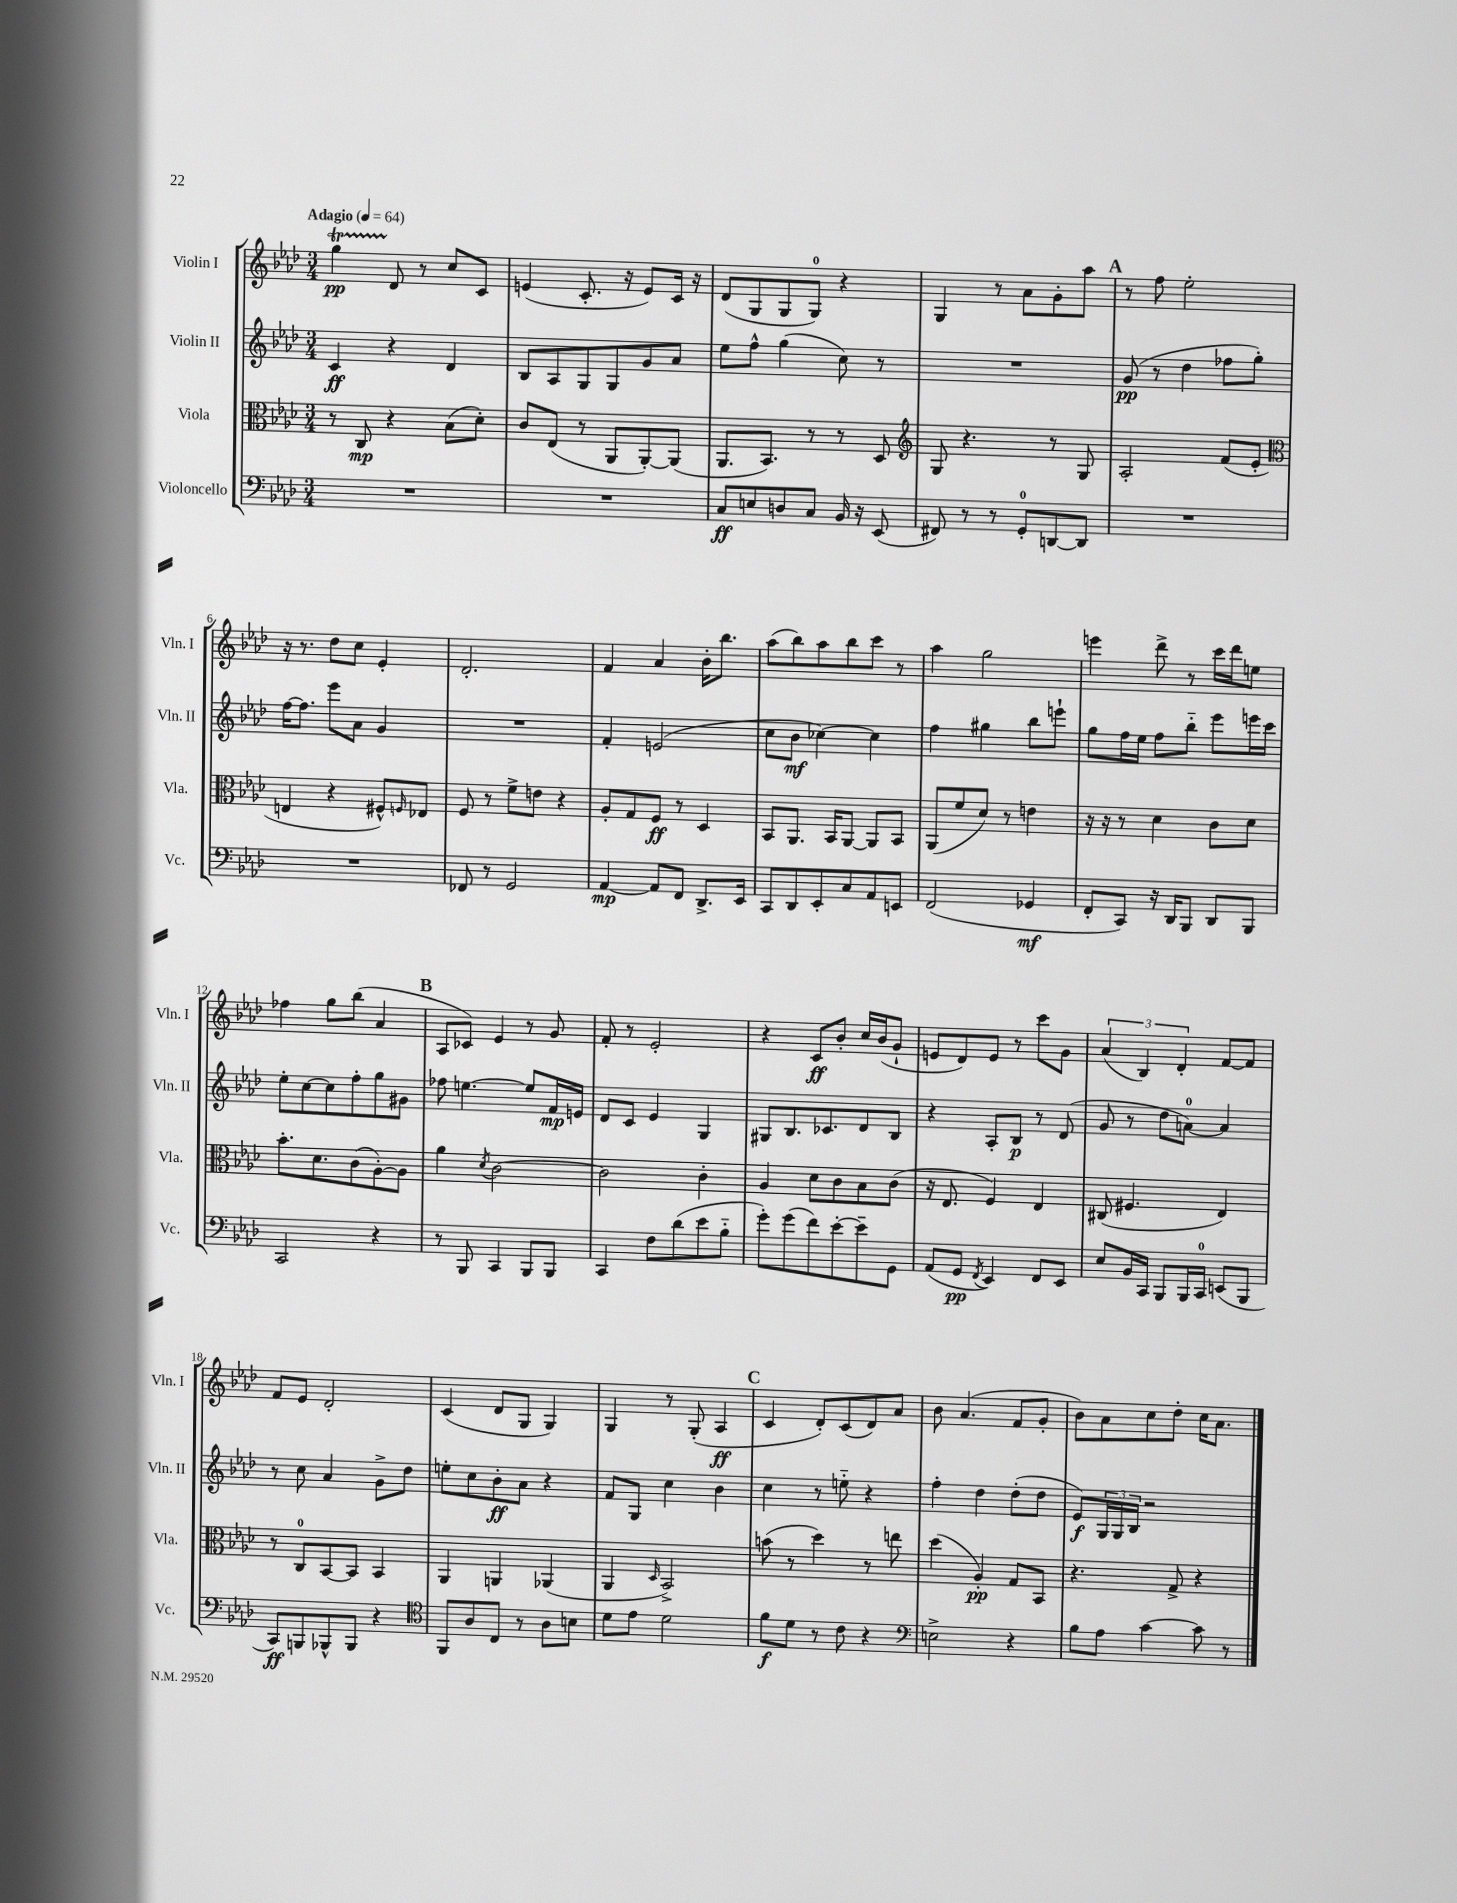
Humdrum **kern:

**kern	**dynam	**kern	**dynam	**kern	**dynam	**kern	**dynam
*part4	*part4	*part3	*part3	*part2	*part2	*part1	*part1
*staff4	*staff4	*staff3	*staff3	*staff2	*staff2	*staff1	*staff1
*I"Violoncello	*	*I"Viola	*	*I"Violin II	*	*I"Violin I	*
*I'Vc.	*	*I'Vla.	*	*I'Vln. II	*	*I'Vln. I	*
*clefF4	*	*clefC3	*	*clefG2	*	*clefG2	*
*k[b-e-a-d-]	*	*k[b-e-a-d-]	*	*k[b-e-a-d-]	*	*k[b-e-a-d-]	*
*M3/4	*	*M3/4	*	*M3/4	*	*M3/4	*
*MM64	*	*MM64	*	*MM64	*	*MM64	*
=1	=1	=1	=1	=1	=1	=1	=1
!	!	!	!	!	!	!LO:TX:a:B:t=Adagio	!
2.r	.	8r	.	4c/	ff	4ggt\	pp
.	.	8C/	mp	.	.	.	.
.	.	4r	.	4r	.	8d-/	.
.	.	.	.	.	.	8r	.
.	.	(8B-\L	.	4d-/	.	8cc/L	.
.	.	8d-'\J)	.	.	.	8c/J	.
=2	=2	=2	=2	=2	=2	=2	=2
2.r	.	8c/L	.	8B-/L	.	(4en/	.
.	.	(8E-/J	.	8A-/	.	.	.
.	.	8r	.	8G/	.	8.c'/	.
.	.	8AA-/L	.	8G/	.	.	.
.	.	.	.	.	.	16r	.
.	.	[8AA-'/)	.	8g/	.	8e/L)	.
.	.	(8AA-/J]	.	8a-/J	.	16c/Jk	.
.	.	.	.	.	.	16r	.
=3	=3	=3	=3	=3	=3	=3	=3
8C/L	ff	8.AA-/L	.	8ee-\L	.	(8d-/L	.
8En/	.	.	.	8ff^^\J	.	8G/	.
.	.	8.BB-/J)	.	.	.	.	.
8Dn/	.	.	.	(4gg\	.	8G/	.
8C/J	.	8r	.	.	.	8G/J)	.
16BB-/	.	8r	.	8cc\)	.	4r	.
16r	.	.	.	.	.	.	.
(8EE-/	.	8D-/	.	8r	.	.	.
=4	=4	=4	=4	=4	=4	=4	=4
*	*	*clefG2	*	*	*	*	*
8FF#X/)	.	8G/	.	2.r	.	4G/	.
8r	.	4.r	.	.	.	.	.
8r	.	.	.	.	.	8r	.
8GG'/L	.	.	.	.	.	8a-\L	.
[8DDn/	.	8r	.	.	.	8g'\	.
8DD/J]	.	8G/	.	.	.	8aa-\J	.
!!LO:REH:place=s1:t=A
=5	=5	=5	=5	=5	=5	=5	=5
2.r	.	2A-'/	.	(8g/	pp	8r	.
.	.	.	.	8r	.	8ff\	.
.	.	.	.	4dd-\	.	2ee-'\	.
.	.	(8f/L	.	8ff-X\L	.	.	.
.	.	8e-'/J	.	8gg'\J)	.	.	.
!!LO:LB:g=z
=6	=6	=6	=6	=6	=6	=6	=6
*	*	*clefC3	*	*	*	*	*
2.r	.	4En/	.	[16ff\KL	.	16r	.
.	.	.	.	8.ff\J]	.	8.r	.
.	.	4r	.	8eee-\L	.	8dd-\L	.
.	.	.	.	8a-\J	.	8cc\J	.
.	.	8F#X^^/L)	.	4g/	.	4e-'/	.
.	.	16qqFn/	.	.	.	.	.
.	.	8E-X/J	.	.	.	.	.
=7	=7	=7	=7	=7	=7	=7	=7
8FF-X/	.	8F/	.	2.r	.	2.d-'/	.
8r	.	8r	.	.	.	.	.
2GG/	.	8f^\L	.	.	.	.	.
.	.	8en\J	.	.	.	.	.
.	.	4r	.	.	.	.	.
=8	=8	=8	=8	=8	=8	=8	=8
[4AA-/	mp	8A-'/L	.	4f'/	.	4f/	.
.	.	8G/	.	.	.	.	.
8AA-/L]	.	8F/J	ff	(2en/	.	4a-/	.
8FF/J	.	8r	.	.	.	.	.
8.DD-^/L	.	4D-/	.	.	.	16b-'\KL	.
.	.	.	.	.	.	8.bb-\J	.
16EE-/Jk	.	.	.	.	.	.	.
=9	=9	=9	=9	=9	=9	=9	=9
8CC/L	.	8BB-/L	.	8cc\L	.	(8aa-\L	.
8DD-/	.	8.AA-/J	.	8b-\J	mf	8bb-\)	.
8EE-'/	.	.	.	[4cc-X\)	.	8aa-\	.
.	.	16BB-/KL	.	.	.	.	.
8C/	.	[8AA-/J	.	.	.	8bb-\	.
8AA-/	.	8AA-/L]	.	4cc-\]	.	8ccc\J	.
8EEn/J	.	8BB-/J	.	.	.	8r	.
=10	=10	=10	=10	=10	=10	=10	=10
(2FF/	.	(8AA-/L	.	4ff\	.	4aa-\	.
.	.	8f/	.	.	.	.	.
.	.	8d-/J)	.	4gg#X\	.	2gg\	.
.	.	8r	.	.	.	.	.
4GG-X/	mf	4en\	.	8bb-\L	.	.	.
.	.	.	.	8eeen`\J	.	.	.
=11	=11	=11	=11	=11	=11	=11	=11
8FF'/L	.	16r	.	8gg\L	.	4eeen\	.
.	.	16r	.	.	.	.	.
8CC/J)	.	8r	.	16ff\L	.	.	.
.	.	.	.	16ee-\JJ	.	.	.
16r	.	4d-\	.	8ff\L	.	8ddd-^\	.
16DD-/KL	.	.	.	.	.	.	.
8BBB-/J	.	.	.	8bb-\J	.	8r	.
8DD-/L	.	8c\L	.	8eee-\L	.	16ccc\LL	.
.	.	.	.	.	.	16ddd-\J	.
8BBB-/J	.	8d-\J	.	16eeen\L	.	8een\J	.
.	.	.	.	16ccc\JJ	.	.	.
!!LO:LB:g=z
=12	=12	=12	=12	=12	=12	=12	=12
2CC/	.	8.b-'\L	.	8ee-'\L	.	4ff-X\	.
.	.	.	.	[8cc\	.	.	.
.	.	8.d-\	.	.	.	.	.
.	.	.	.	8cc\]	.	8gg\L	.
.	.	(8c\	.	8ff'\	.	(8bb-\J	.
4r	.	[8A-'\)	.	8gg\	.	4a-/	.
.	.	8A-\J]	.	8g#X\J	.	.	.
!!LO:REH:place=s1:t=B
=13	=13	=13	=13	=13	=13	=13	=13
8r	.	4a-\	.	8ff-X\	.	8A-/L	.
8BBB-/	.	.	.	[4.een\	.	8c-X/J)	.
.	.	8qd-/	.	.	.	.	.
4CC/	.	[2c\	.	.	.	4e-/	.
8BBB-/L	.	.	.	8ee/L]	.	8r	.
8BBB-/J	.	.	.	16f/L	mp	8g/	.
.	.	.	.	16en/JJ	.	.	.
=14	=14	=14	=14	=14	=14	=14	=14
4CC/	.	2c\]	.	8d-/L	.	8f'/	.
.	.	.	.	8c/J	.	8r	.
8F\L	.	.	.	4e-/	.	2e-'/	.
(8d-\	.	.	.	.	.	.	.
8e-\	.	4c'\	.	4G/	.	.	.
8B-\J	.	.	.	.	.	.	.
=15	=15	=15	=15	=15	=15	=15	=15
8g'\L)	.	4A-/	.	8G#X/L	.	4r	.
(8g\	.	.	.	8.B-/	.	.	.
8f\)	.	8d-\L	.	.	.	8c/L	ff
.	.	.	.	8.c-X/	.	.	.
[8e-'\	.	8c\	.	.	.	8b-'/J	.
8e-~\]	.	8B-\	.	8d-/	.	16cc/LL	.
.	.	.	.	.	.	(16b-/J	.
8GG\J	.	(8c\J	.	8B-/J	.	8g`/J	.
=16	=16	=16	=16	=16	=16	=16	=16
(8AA-/L	.	16r	.	4r	.	8en/L	.
.	.	8.E-/	.	.	.	.	.
8GG/J	pp	.	.	.	.	8d-/)	.
8qFF/	.	.	.	.	.	.	.
4EE-/)	.	4F/)	.	8A-'/L	.	8e/J	.
.	.	.	.	8B-/J	p	8r	.
8FF/L	.	4E-/	.	8r	.	8ccc\L	.
8EE-/J	.	.	.	(8d-/	.	8g\J	.
=17	=17	=17	=17	=17	=17	=17	=17
8E-/L	.	(8C#X/	.	8g/	.	(6a-/	.
16BB-/L	.	4.F#X/	.	8r	.	.	.
.	.	.	.	.	.	6B-/)	.
16CC/JJ	.	.	.	.	.	.	.
8BBB-/L	.	.	.	8dd-\L	.	.	.
.	.	.	.	.	.	6d-'/	.
16BBB-/L	.	.	.	[8an\J)	.	.	.
16CC/JJ	.	.	.	.	.	.	.
(8EEn/L	.	4E-/)	.	4a/]	.	[8f/L	.
8BBB-/J	.	.	.	.	.	8f/J]	.
!!LO:LB:g=z
=18	=18	=18	=18	=18	=18	=18	=18
8CC/L)	ff	8r	.	8r	.	8f/L	.
8BBBn/	.	8C/L	.	8cc\	.	8e-/J	.
8BBB-X^^/	.	[8BB-/	.	4a-/	.	2d-'/	.
8BBB-/J	.	8BB-/J]	.	.	.	.	.
4r	.	4BB-/	.	8g^\L	.	.	.
.	.	.	.	8dd-\J	.	.	.
=19	=19	=19	=19	=19	=19	=19	=19
*clefC4	*	*	*	*	*	*	*
8FF/L	.	4AA-/	.	8een'\L	.	(4c/	.
8A-/	.	.	.	8cc\	.	.	.
8C/J	.	4AAn/	.	8b-'\	ff	8d-/L	.
8r	.	.	.	8a-\J	.	8G/J	.
8A-\L	.	(4AA-X/	.	4r	.	4G/)	.
8Bn\J	.	.	.	.	.	.	.
=20	=20	=20	=20	=20	=20	=20	=20
8d-\L	.	4AA-/	.	8f/L	.	4G/	.
8e-\J	.	.	.	8G/J	.	.	.
.	.	16qqD-/	.	.	.	.	.
2d-\	.	2BB-^/)	.	4cc\	.	8r	.
.	.	.	.	.	.	(8G'/	.
.	.	.	.	4b-\	.	4A-/	ff
!!LO:REH:place=s1:t=C
=21	=21	=21	=21	=21	=21	=21	=21
8f\L	f	(8bn\	.	4cc\	.	4c/	.
8d-\J	.	8r	.	.	.	.	.
8r	.	4dd-\)	.	8r	.	8d-'/L)	.
8c\	.	.	.	8een\	.	(8c/	.
4r	.	8r	.	4r	.	8d-/)	.
.	.	8een\	.	.	.	8a-/J	.
=22	=22	=22	=22	=22	=22	=22	=22
*clefF4	*	*	*	*	*	*	*
2En^\	.	(4dd-\	.	4ff'\	.	8b-\	.
.	.	.	.	.	.	(4.a-/	.
.	.	4A-'/)	pp	4dd-\	.	.	.
4r	.	8G/L	.	(8dd-'\L	.	8f/L	.
.	.	8BB-/J	.	8dd-\J	.	8g'/J	.
=23	=23	=23	=23	=23	=23	=23	=23
8B-\L	.	4.r	.	8e-/L)	f	8b-\L)	.
8A-\J	.	.	.	24G/L	.	8a-\	.
.	.	.	.	24G/	.	.	.
.	.	.	.	24B-/JJ	.	.	.
[4c\	.	.	.	2r	.	8cc\	.
.	.	8G^/	.	.	.	8dd-'\J	.
8c\]	.	4r	.	.	.	16cc\KL	.
.	.	.	.	.	.	8.a-\J	.
8r	.	.	.	.	.	.	.
==	==	==	==	==	==	==	==
*-	*-	*-	*-	*-	*-	*-	*-
